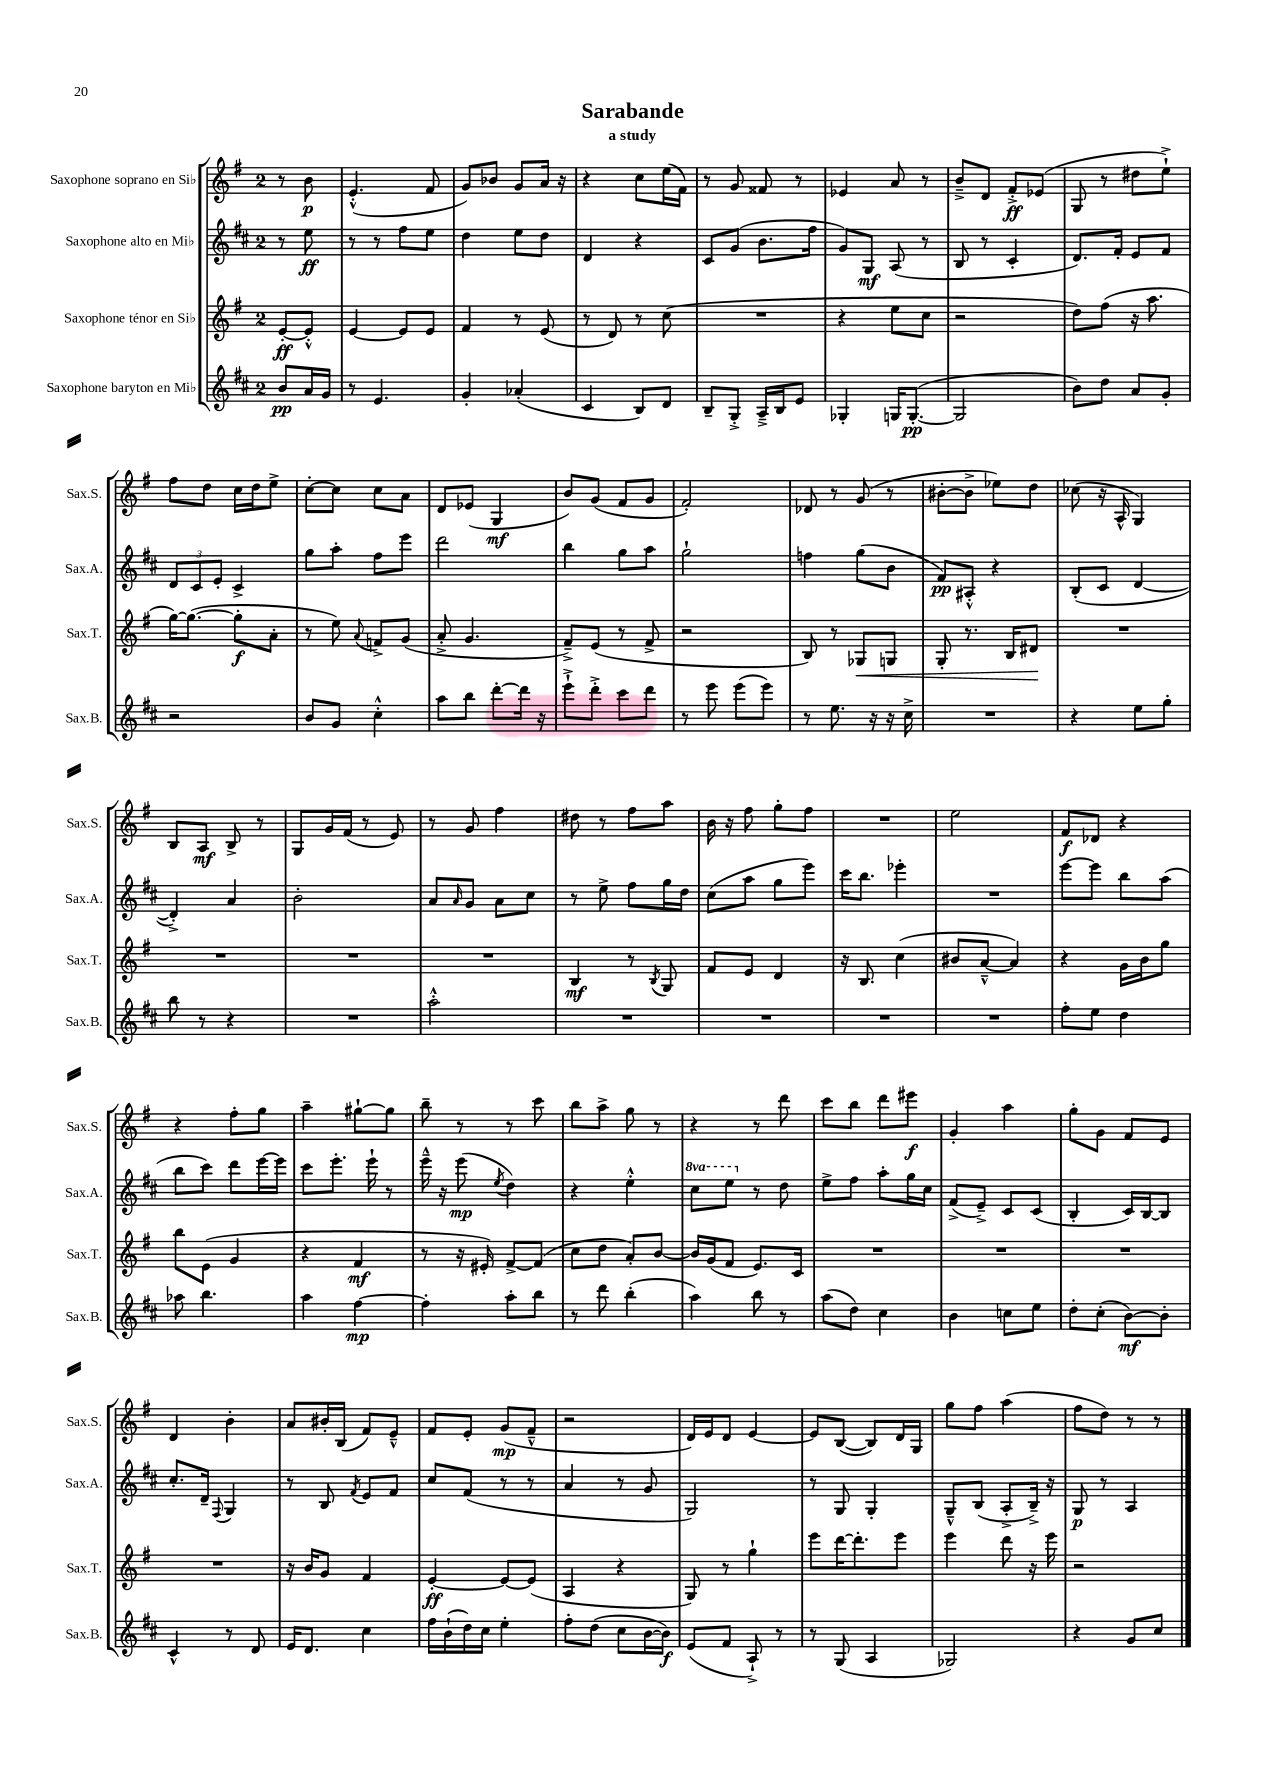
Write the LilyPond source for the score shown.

\header { title = "Sarabande" subtitle = "a study" }
<<
\new StaffGroup <<
\new Staff = "s0" \with { instrumentName = "Saxophone soprano en Sib" shortInstrumentName = "Sax.S." } {
    \clef treble \key g \major \once \override Staff.TimeSignature.style = #'single-digit \time 2/4 \partial 4
    r8 b'8\p |
    e'4.-.-^( fis'8 |
    g'8) bes'8 g'8 a'16 r16 |
    r4 c''8 e''16( fis'16) |
    r8 g'8 fisis'8 r8 |
    ees'4 a'8 r8 |
    b'8---> d'8 fis'8-.->\ff ees'8( |
    g8 r8 dis''8 e''8-!->) |
    fis''8 d''8 c''16 d''16 e''8-> |
    c''8~-. c''8 c''8 a'8 |
    d'8 ees'8( g4\mf |
    b'8) g'8( fis'8 g'8 |
    fis'2-.) |
    des'8 r8 g'8( r8 |
    bis'8~-. bis'8-> ees''8) d''8 |
    ces''8( r16 a16-^ g4) |
    b8 a8\mf b8-> r8 |
    g8 g'16 fis'16( r8 e'8) |
    r8 g'8 fis''4 |
    dis''8 r8 fis''8 a''8 |
    b'16 r16 fis''8 g''8-. fis''8 |
    R2 |
    e''2 |
    fis'8\f des'8 r4 |
    r4 fis''8-. g''8 |
    a''4-- gis''8~-! gis''8 |
    b''8-- r8 r8 c'''8 |
    b''8 a''8-> g''8 r8 |
    r4 r8 d'''8 |
    c'''8 b''8 d'''8 eis'''8\f |
    g'4-. a''4 |
    g''8-. g'8 fis'8 e'8 |
    d'4 b'4-. |
    a'8 bis'16-. b16( fis'8) e'8---^ |
    fis'8 e'8-. g'8\mp( fis'8---^ |
    r2 |
    d'16) e'16 d'8 e'4~ |
    e'8 b8~( b8) d'16 g16 |
    g''8 fis''8 a''4( |
    fis''8 d''8) r8 r8 \bar "|." |
}
\new Staff = "s1" \with { instrumentName = "Saxophone alto en Mib" shortInstrumentName = "Sax.A." } {
    \clef treble \key d \major \once \override Staff.TimeSignature.style = #'single-digit \time 2/4 \set Staff.ottavationMarkups = #ottavation-simple-ordinals \partial 4
    r8 e''8\ff |
    r8 r8 fis''8 e''8 |
    d''4 e''8 d''8 |
    d'4 r4 |
    cis'8 g'8( b'8. fis''16 |
    g'8) g8\mf a8( r8 |
    b8 r8 cis'4-. |
    d'8.) fis'16-. e'8 fis'8 |
    \tuplet 3/2 { d'8 cis'8 e'8-. } cis'4-> |
    g''8 a''8-. fis''8 e'''8 |
    d'''2 |
    b''4 g''8 a''8 |
    g''2-! |
    f''4 g''8( b'8 |
    fis'8\pp) ais8-.-^ r4 |
    b8-.( cis'8 d'4~ |
    d'4-.->) a'4 |
    b'2-. |
    a'8 \grace { a'16 } g'8 a'8 cis''8 |
    r8 e''8-> fis''8 g''16 d''16 |
    cis''8( a''8 g''8 e'''8) |
    cis'''16 b''8. ees'''4-. |
    R2 |
    e'''8~ e'''8 b''8 a''8( |
    b''8 cis'''8) d'''8 e'''16~ e'''16 |
    cis'''8 e'''8.-. e'''16-! r8 |
    e'''16---^ r16 e'''8\mp( \acciaccatura { e''8 } d''4) |
    r4 e''4-.-^ |
    \ottava #1 cis'''8 e'''8 \ottava #0 r8 d''8 |
    e''8-> fis''8 a''8-. g''16 cis''16 |
    fis'8->( e'8--->) cis'8 cis'8( |
    b4-. cis'16) b16~ b8 |
    cis''8.-. d'16-- \appoggiatura { fis8 } g4 |
    r8 b8 \acciaccatura { fis'8 } e'8 fis'8 |
    cis''8 fis'8( r8 r8 |
    a'4 r8 g'8 |
    g2) |
    r8 g8 g4-. |
    g8---^ b8( a8-.-> b16--->) r16 |
    g8\p r8 a4 \bar "|." |
}
\new Staff = "s2" \with { instrumentName = "Saxophone ténor en Sib" shortInstrumentName = "Sax.T." } {
    \clef treble \key g \major \once \override Staff.TimeSignature.style = #'single-digit \time 2/4 \partial 4
    e'8~-.\ff e'8-.-^ |
    e'4~ e'8 e'8 |
    fis'4 r8 e'8( |
    r8 d'8) r8 c''8( |
    R2 |
    r4 e''8 c''8 |
    r2 |
    d''8) fis''8( r16 a''8. |
    g''16~) g''8.~( g''8-.\f a'8-. |
    r8 e''8) \appoggiatura { a'8 } f'8-> g'8( |
    a'8-.-> g'4. |
    fis'8--->) e'8( r8 fis'8-> |
    r2 |
    b8) r8 ges8\< g8 |
    g8-. r8. b16 dis'8\! |
    R2 |
    R2 |
    R2 |
    R2 |
    b4\mf r8 \acciaccatura { b8 } g8 |
    fis'8 e'8 d'4 |
    r16 b8. c''4( |
    bis'8 a'8~---^ a'4) |
    r4 g'16 b'16 g''8 |
    b''8 e'8( g'4 |
    r4 fis'4\mf |
    r8 r16 eis'16-.) fis'8~-> fis'8( |
    c''8 d''8 a'8-.) b'8~ |
    b'16 g'16( fis'8 e'8.) c'16 |
    R2 |
    R2 |
    R2 |
    R2 |
    r16 b'16 g'8 fis'4 |
    e'4~-.\ff e'8~ e'8( |
    a4 r4 |
    g8) r8 g''4-! |
    e'''8 d'''16~ d'''8.-. e'''8 |
    e'''4 d'''8 r16 e'''16 |
    r2 \bar "|." |
}
\new Staff = "s3" \with { instrumentName = "Saxophone baryton en Mib" shortInstrumentName = "Sax.B." } {
    \clef treble \key d \major \once \override Staff.TimeSignature.style = #'single-digit \time 2/4 \partial 4
    b'8\pp a'16 g'16 |
    r8 e'4. |
    g'4-. aes'4-.( |
    cis'4 b8) d'8 |
    b8-- g8-.-> a16---> b16 e'8 |
    ges4-. g16 g8.~-.\pp( |
    g2 |
    b'8) d''8 a'8 g'8-. |
    r2 |
    b'8 g'8 cis''4-.-^ |
    a''8 b''8 d'''8~-. d'''16 r16 |
    e'''8-!-> d'''8-.-> cis'''8 d'''8 |
    r8 e'''8 e'''8( e'''8) |
    r8 e''8. r16 r16 cis''16-> |
    R2 |
    r4 e''8 g''8-. |
    b''8 r8 r4 |
    R2 |
    a''2-.-^ |
    R2 |
    R2 |
    R2 |
    R2 |
    fis''8-. e''8 d''4 |
    aes''8 b''4. |
    a''4 fis''4~\mp |
    fis''4-. a''8-. b''8 |
    r8 d'''8 b''4-.( |
    a''4) b''8 r8 |
    a''8( d''8) cis''4 |
    b'4 c''8 e''8 |
    d''8-. cis''8-.( b'8~\mf) b'8-. |
    cis'4-^ r8 d'8 |
    e'16 d'8. cis''4 |
    fis''16 b'16-!( d''16) cis''16 e''4-. |
    fis''8-. d''8( cis''8 b'16~ b'16\f) |
    e'8( fis'8 a8-!->) r8 |
    r8 g8( a4 |
    ges2) |
    r4 g'8 cis''8 \bar "|." |
}
>>
>>
\layout { \context { \Score \remove "Bar_number_engraver" } }
